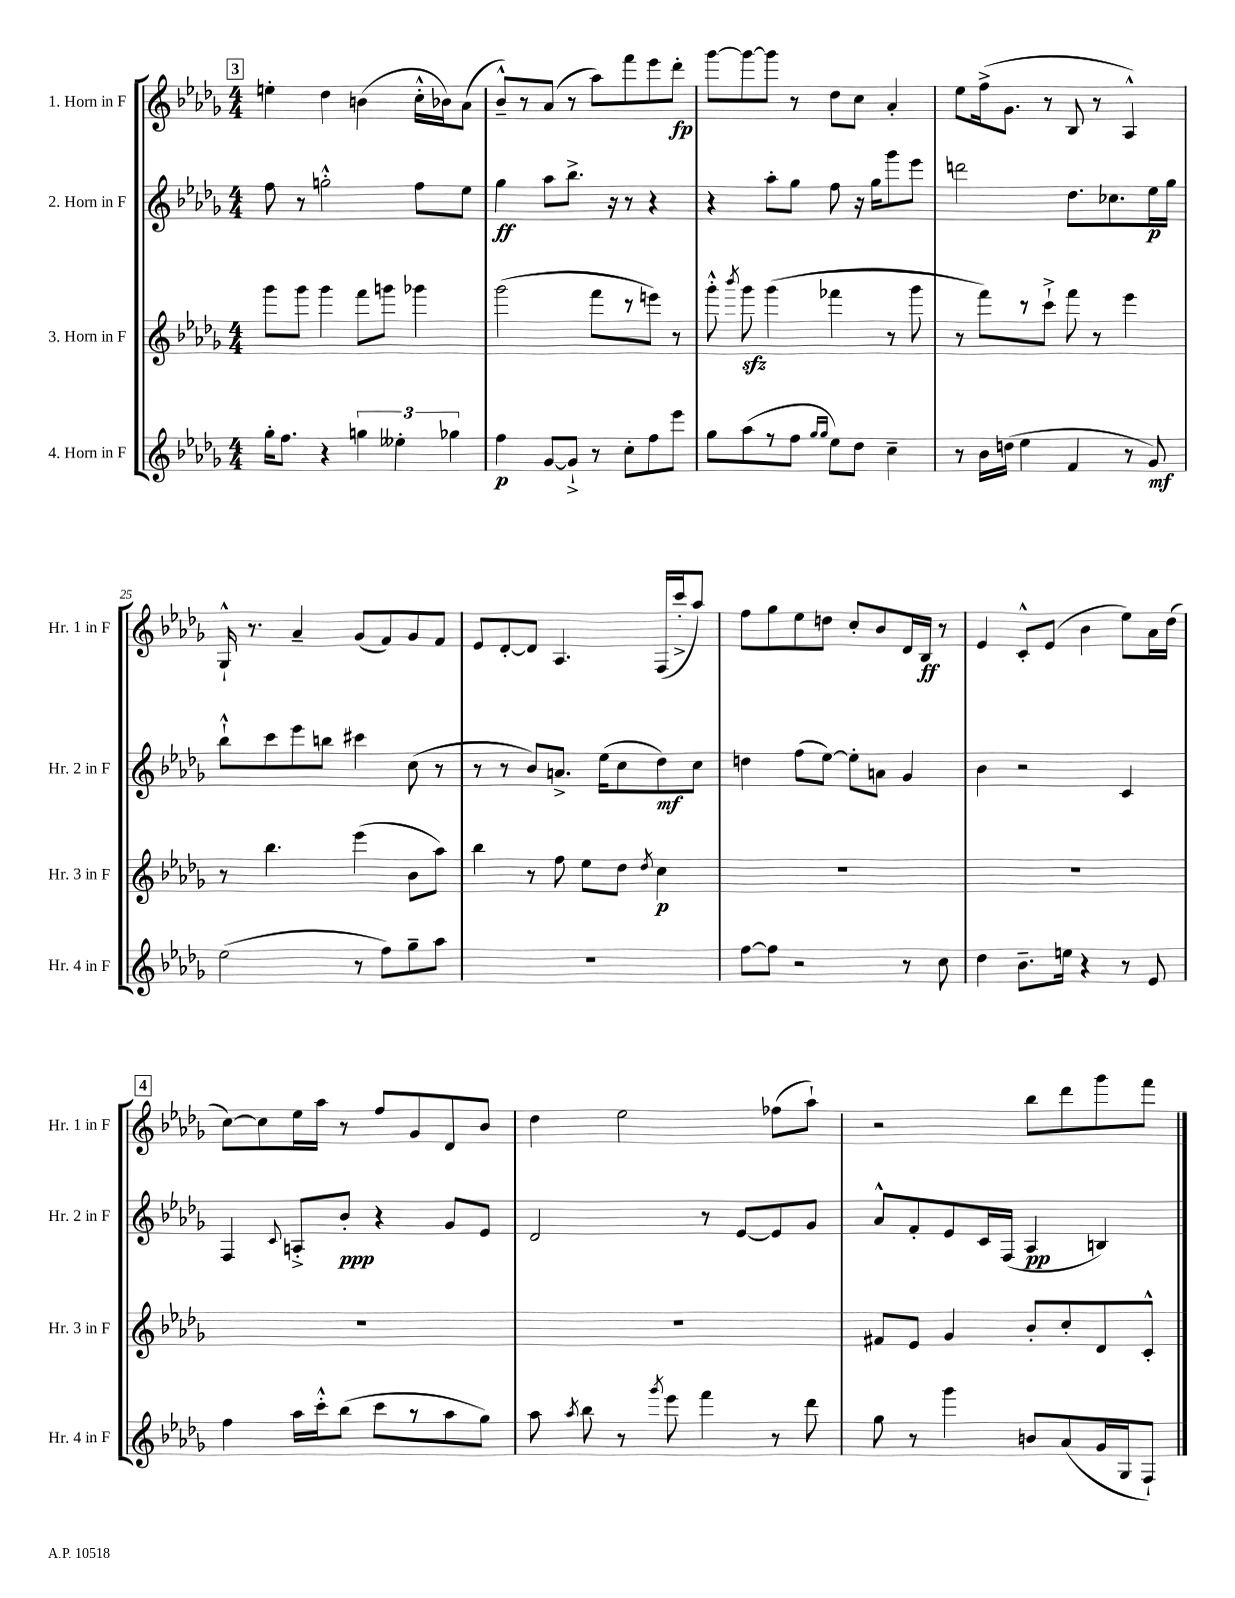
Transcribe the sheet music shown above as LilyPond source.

<<
\new StaffGroup <<
\new Staff = "s0" \with { instrumentName = "1. Horn in F" shortInstrumentName = "Hr. 1 in F" } {
    \clef treble \key des \major \numericTimeSignature \time 4/4
    \autoBeamOff \mark \markup { \box "3" } e''4-. des''4 b'4( c''16[-.-^ bes'16) aes'8]( |
    bes'8[---^) r8 aes'8]( r8 aes''8[) f'''8 ees'''8 des'''8]-.\fp |
    ges'''8[~ ges'''8~ ges'''8] r8 des''8[ c''8] aes'4-. |
    ees''8[ f''16->( ges'8.] r8 bes8 r8 aes4-^) |
    ges16-!-^ r8. aes'4-- ges'8[( f'8) ges'8 f'8] |
    ees'8[ des'8~-. des'8] aes4. f16[( c'''16-.-> aes''8]) |
    f''8[ ges''8 ees''8 d''8] c''8[-. bes'8 des'16 bes16]\ff r8 |
    ees'4 c'8[-.-^ ees'8]( bes'4 ees''8[) aes'16 des''16]( |
    \mark \markup { \box "4" } c''8[~) c''8 ees''16 aes''16] r8 f''8[ ges'8 des'8 bes'8] |
    des''4 ees''2 fes''8[( aes''8]-!) |
    r2 bes''8[ des'''8 ges'''8 f'''8] \bar "|." |
}
\new Staff = "s1" \with { instrumentName = "2. Horn in F" shortInstrumentName = "Hr. 2 in F" } {
    \clef treble \key des \major \numericTimeSignature \time 4/4
    \autoBeamOff \mark \markup { \box "3" } f''8 r8 g''2-.-^ f''8[ ees''8] |
    ges''4\ff aes''8[ bes''8.]-> r16 r8 r4 |
    r4 aes''8[-. ges''8] f''8 r16 ges''16[ ges'''8 ees'''8] |
    d'''2 des''8.[ ces''8. ees''16\p ges''16] |
    bes''8[-!-^ c'''8 ees'''8 b''8] cis'''4 c''8( r8 |
    r8 r8 bes'8[) a'8.]-> ees''16[( c''8 des''8\mf) c''8] |
    d''4 f''8[( ees''8]~) ees''8[-. a'8] ges'4 |
    bes'4 r2 c'4 |
    \mark \markup { \box "4" } f4 \appoggiatura { c'8 } a8[-.-> bes'8]-.\ppp r4 ges'8[ ees'8] |
    des'2 r8 ees'8[~ ees'8 ges'8] |
    aes'8[-^ f'8-. ees'8 c'16 f16]( aes4\pp b4) \bar "|." |
}
\new Staff = "s2" \with { instrumentName = "3. Horn in F" shortInstrumentName = "Hr. 3 in F" } {
    \clef treble \key des \major \numericTimeSignature \time 4/4
    \autoBeamOff \mark \markup { \box "3" } ges'''8[ ges'''8] ges'''4 f'''8[ g'''8] ges'''4 |
    ges'''2( f'''8[ r8 e'''8]) r8 |
    ges'''8-.-^ \acciaccatura { bes'''8 } ges'''8\sfz ges'''4( fes'''4 r8 ges'''8 |
    r8 f'''8[) r8 c'''8]-!-> f'''8 r8 ees'''4 |
    r8 bes''4. ees'''4( bes'8[ aes''8]) |
    bes''4 r8 f''8 ees''8[ des''8] \acciaccatura { des''8 } c''4\p |
    R1 |
    R1 |
    \mark \markup { \box "4" } R1 |
    R1 |
    fis'8[ ees'8] ges'4 bes'8[-. c''8-. des'8 c'8]-.-^ \bar "|." |
}
\new Staff = "s3" \with { instrumentName = "4. Horn in F" shortInstrumentName = "Hr. 4 in F" } {
    \clef treble \key des \major \numericTimeSignature \time 4/4
    \autoBeamOff \mark \markup { \box "3" } ges''16[-. f''8.] r4 \tuplet 3/2 { g''4 eeses''4-. ges''4 } |
    f''4\p ges'8[~ ges'8]-!-> r8 c''8[-. f''8 ees'''8] |
    ges''8[ aes''8( r8 f''8] \grace { ges''16[ ges''16] } ees''8[) des''8] c''4-- |
    r8 bes'16[ d''16]( ees''4 f'4 r8 ges'8\mf) |
    ees''2( r8 f''8[) ges''8-- aes''8] |
    R1 |
    f''8[~ f''8] r2 r8 c''8 |
    des''4 bes'8.[-- e''16] r4 r8 ees'8 |
    \mark \markup { \box "4" } f''4 aes''16[ c'''16-.-^ bes''8]( c'''8[ r8 aes''8 ges''8]) |
    aes''8 \acciaccatura { aes''8 } bes''8 r8 \acciaccatura { ges'''8 } ees'''8 f'''4 r8 des'''8 |
    ges''8 r8 ges'''4 b'8[ aes'8( ges'16 ges16 f8]-!) \bar "|." |
}
>>
>>
\layout { \context { \Score currentBarNumber = #21 } }
